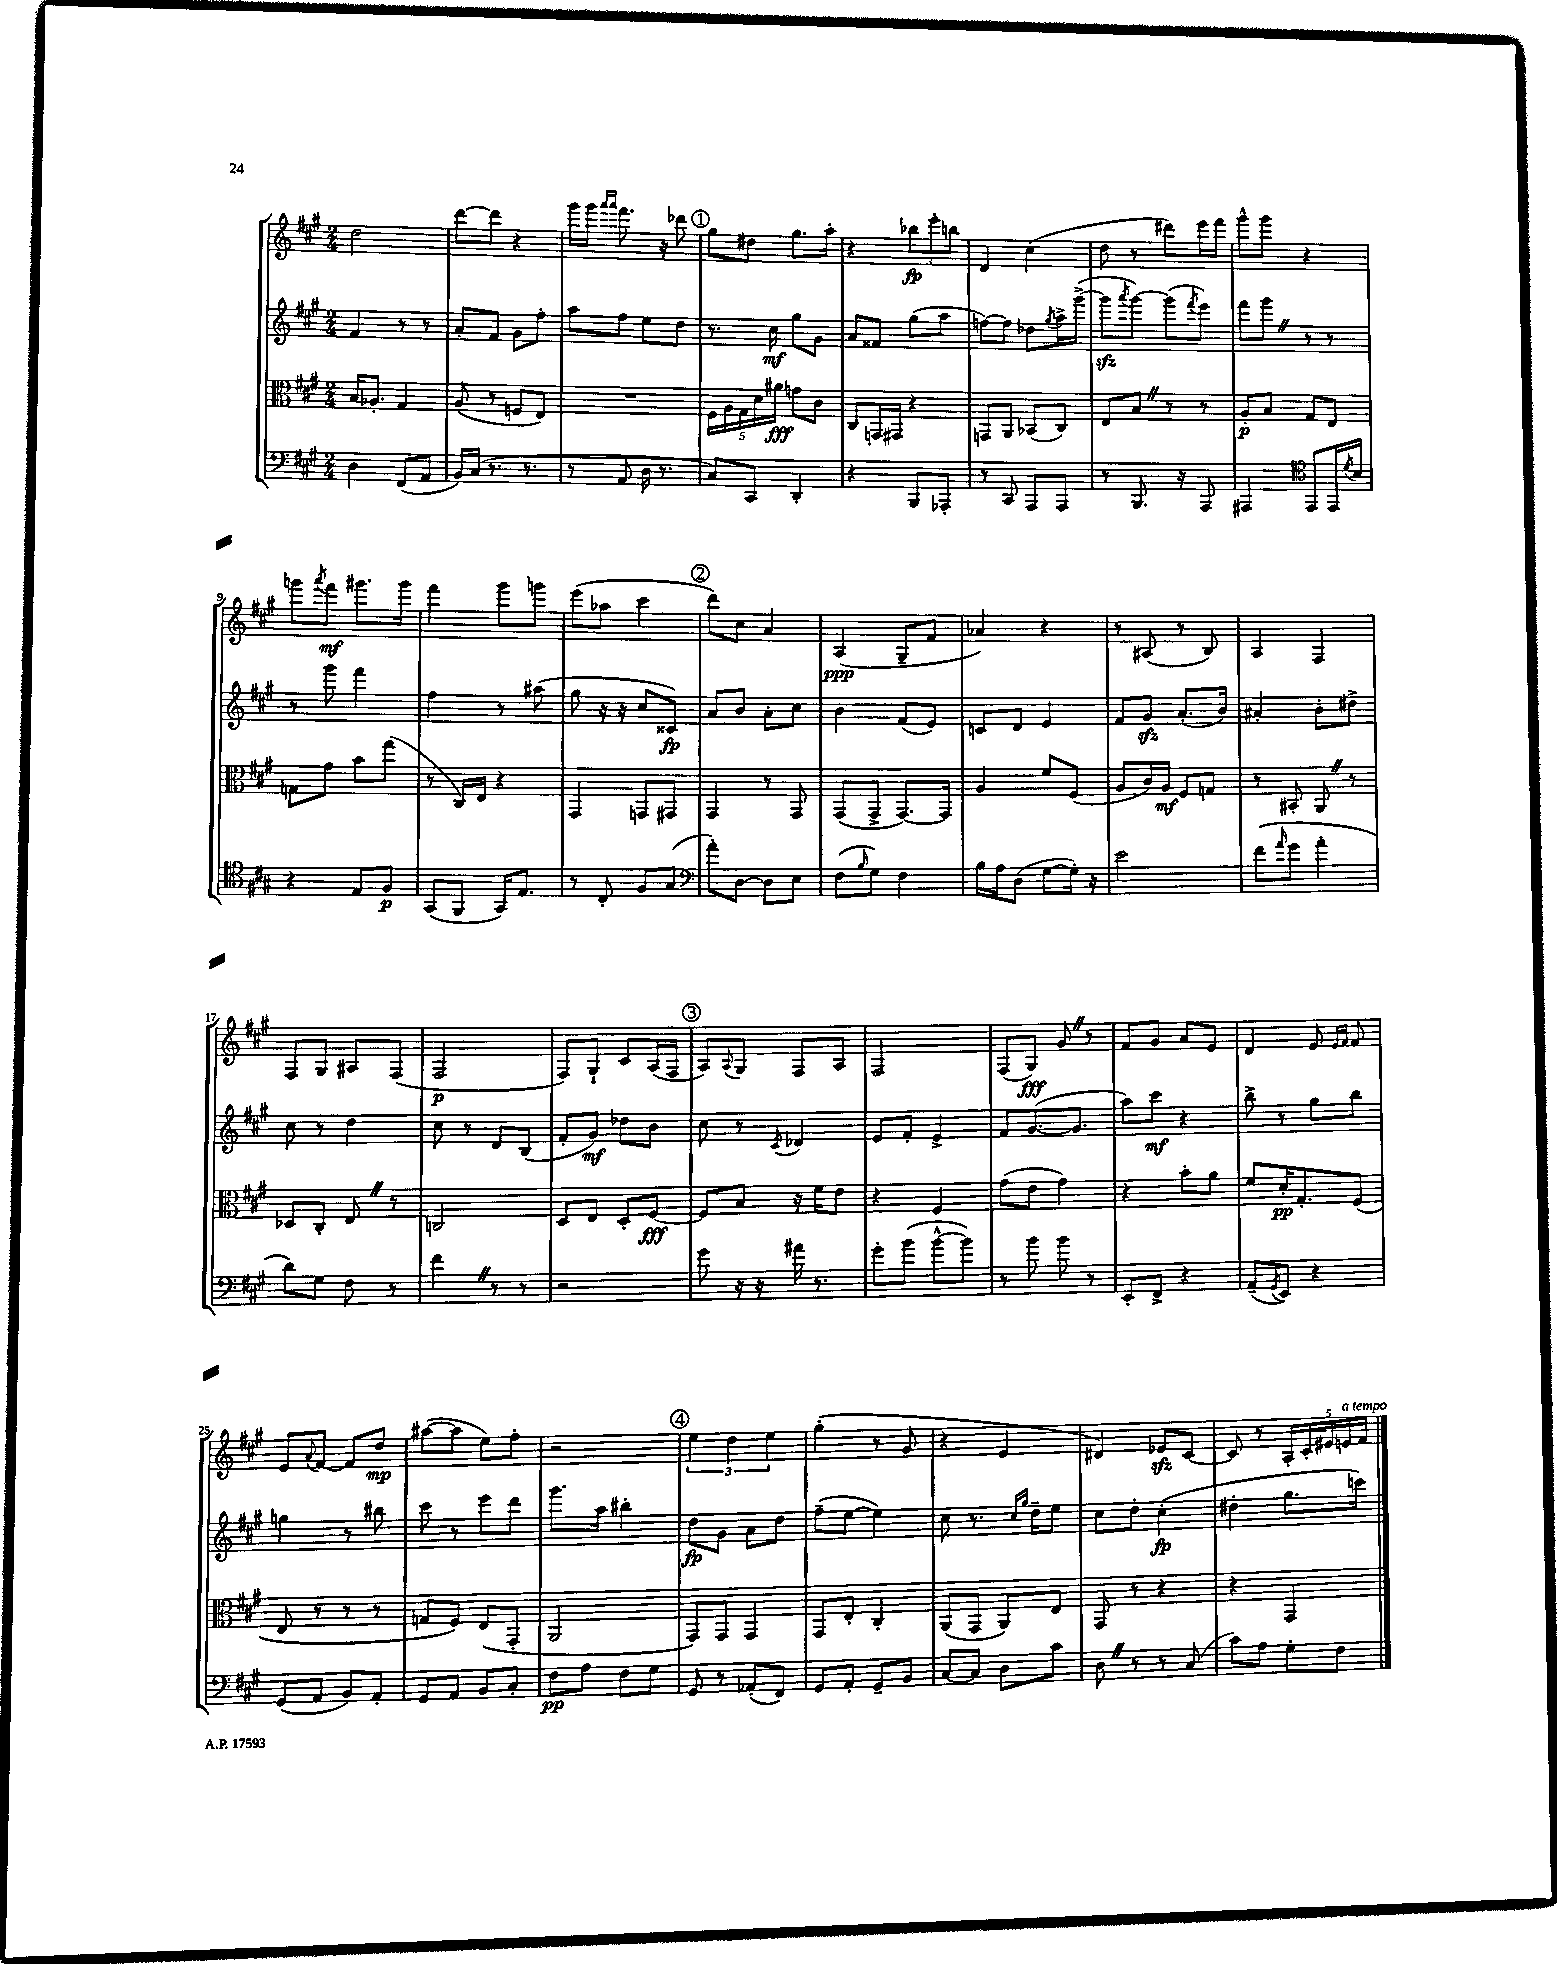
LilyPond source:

<<
\new StaffGroup <<
\new Staff = "s0" {
    \clef treble \key a \major \numericTimeSignature \time 2/4
    d''2 |
    d'''8~ d'''8 r4 |
    gis'''16 gis'''16 \grace { a'''16 a'''16 } fis'''8. r16 des'''8 |
    \mark \markup { \circle "1" } gis''8 dis''8 gis''8. a''16-. |
    r4 \tuplet 3/2 { bes''8\fp e'''8-. b''8 } |
    d'4 cis''4( |
    d''8 r8 dis'''8) e'''16 fis'''16 |
    gis'''8-^ gis'''8 r4 |
    g'''8 \acciaccatura { a'''8 } fis'''8\mf gis'''8. gis'''16 |
    fis'''4 gis'''8 g'''8 |
    e'''8( aes''8 cis'''4 |
    \mark \markup { \circle "2" } d'''8) cis''8 a'4 |
    a4\ppp( gis8-- fis'8 |
    aes'4) r4 |
    r8 ais8( r8 b8) |
    a4 fis4 |
    fis8 gis8 ais8 fis8( |
    fis2\p |
    fis8) gis8-! cis'8 a16( fis16 |
    \mark \markup { \circle "3" } a8) \appoggiatura { a8 } gis8 fis8 a8 |
    fis2 |
    fis8( gis8\fff) gis'8 \once \override BreathingSign.text = \markup { \musicglyph "scripts.caesura.straight" } \breathe r8 |
    fis'8 gis'8 a'8 e'8 |
    d'4 e'8 \grace { e'16 fis'16 } fis'8 |
    e'8 \appoggiatura { a'8 } fis'8~ fis'8 d''8\mp |
    ais''8~( ais''8 e''8) fis''8-. |
    r2 |
    \mark \markup { \circle "4" } \tuplet 3/2 { e''4 d''4 e''4 } |
    gis''4-.( r8 gis'8 |
    r4 e'4 |
    dis'4) ees'8\sfz cis'8~ |
    cis'8 r8 \tuplet 5/4 { a16-. cis'16-. eis'16 e'16^\markup { \italic "a tempo" } fis'16 } \bar "|." |
}
\new Staff = "s1" {
    \clef treble \key a \major \numericTimeSignature \time 2/4
    fis'4 r8 r8 |
    a'8-. fis'8 gis'8 fis''8-. |
    a''8 fis''8 e''8 d''8 |
    \mark \markup { \circle "1" } r8. cis''16\mf gis''8 gis'8 |
    a'8 fisis'8 gis''8( a''8 |
    f''8~) f''8 des''8 \acciaccatura { gis''8 } a''16-> gis'''16~->( |
    gis'''8\sfz \acciaccatura { a'''8 } gis'''8~) gis'''8( \acciaccatura { fis'''8 } e'''8) |
    fis'''8 gis'''8 \once \override BreathingSign.text = \markup { \musicglyph "scripts.caesura.straight" } \breathe r8 r8 |
    r8 gis'''8 fis'''4 |
    fis''4 r8 ais''8( |
    gis''8 r16 r16 cis''8 cisis'8\fp) |
    \mark \markup { \circle "2" } a'8 b'8 a'8-. cis''8 |
    b'4 fis'8( e'8) |
    c'8 d'8 e'4 |
    fis'8 gis'8\sfz a'8.-.( b'16) |
    ais'4-. b'8-. dis''8-> |
    cis''8 r8 d''4 |
    cis''8 r8 d'8 b8( |
    fis'8-. gis'8\mf) des''8 b'8 |
    \mark \markup { \circle "3" } cis''8 r8 \acciaccatura { cis'8 } des'4 |
    e'8 fis'8-. e'4-> |
    fis'8 gis'8.~( gis'8. |
    a''8) cis'''8\mf r4 |
    b''8-> r8 gis''8 b''8 |
    g''4 r8 bis''8 |
    cis'''8 r8 e'''8 d'''8 |
    gis'''8. a''16 bis''4-. |
    \mark \markup { \circle "4" } d''8\fp gis'8 a'8 d''8 |
    fis''8--( e''8~ e''4) |
    cis''8 r8. \grace { cis''16 gis''16 } d''16-- e''8 |
    cis''8 d''8-. cis''4-.\fp( |
    dis''4-. gis''8. c'''16) \bar "|." |
}
\new Staff = "s2" {
    \clef alto \key a \major \numericTimeSignature \time 2/4
    b16 aes8.-. gis4 |
    a8( r8 f8 e8) |
    R2 |
    \mark \markup { \circle "1" } \tuplet 5/4 { fis16 a16 gis16 d'16 ais'16\fff } g'8 cis'8 |
    cis8 g,16 gis,16 r4 |
    g,8 a,8 bes,8( cis8) |
    e8 b8 \once \override BreathingSign.text = \markup { \musicglyph "scripts.caesura.straight" } \breathe r8 r8 |
    a8-.\p b8 gis8 e8 |
    g8 gis'8 b'8 gis''8( |
    r8 cis16) e16 r4 |
    gis,4 g,8 gis,8 |
    \mark \markup { \circle "2" } gis,4 r8 gis,8 |
    gis,8( gis,8-> gis,8.~) gis,16 |
    a4 fis'8 fis8( |
    a8 cis'16) a16\mf fis8 g8 |
    r8 bis,8-. a,8 \once \override BreathingSign.text = \markup { \musicglyph "scripts.caesura.straight" } \breathe r8 |
    des8 cis8-. e8 \once \override BreathingSign.text = \markup { \musicglyph "scripts.caesura.straight" } \breathe r8 |
    c2 |
    d8 e8 d8-. fis8~\fff |
    \mark \markup { \circle "3" } fis8 b8 r16 fis'16 e'8 |
    r4 fis4 |
    gis'8( e'8 gis'4) |
    r4 b'8-. a'8 |
    fis'8 d'16-.\pp gis8.-. fis8( |
    e8 r8 r8 r8 |
    g8 fis8) e8( gis,8-. |
    a,2 |
    \mark \markup { \circle "4" } gis,8) gis,8 gis,4 |
    gis,8 e8-. cis4-. |
    a,8( gis,8 a,8) e8 |
    gis,8 r8 r4 |
    r4 gis,4 \bar "|." |
}
\new Staff = "s3" {
    \clef bass \key a \major \numericTimeSignature \time 2/4
    d4 fis,8( a,8 |
    b,16) cis16( r8. r8. |
    r8 a,8 d16 r8. |
    \mark \markup { \circle "1" } cis8) cis,8 d,4-. |
    r4 b,,8 aes,,8-. |
    r8 cis,8 a,,8 a,,8 |
    r8 b,,8. r16 a,,8 |
    ais,,4 \clef tenor e,8 e,16 \acciaccatura { d'8 } b16 |
    r4 e8 fis8\p |
    gis,8( fis,8 gis,16) e8. |
    r8 cis8-. fis8 gis8( |
    \mark \markup { \circle "2" } \clef bass a'8-.) d8~ d8 e8 |
    fis8( \grace { b16 } gis8) fis4 |
    b16 a16 d8( gis8~ gis16-.) r16 |
    e'2 |
    fis'8( \grace { a'16 } gis'8 a'4-. |
    d'8) gis8 fis8 r8 |
    fis'4 \once \override BreathingSign.text = \markup { \musicglyph "scripts.caesura.straight" } \breathe r8 r8 |
    r2 |
    \mark \markup { \circle "3" } gis'8 r16 r16 ais'16 r8. |
    gis'8-. b'8( b'8~-^ b'8) |
    r8 b'8 b'8 r8 |
    e,8-. fis,8-> r4 |
    a,8--( \acciaccatura { gis,8 } e,8) r4 |
    gis,8( a,8 b,8) a,8-. |
    gis,8 a,8 b,8 cis8-. |
    fis8\pp a8 fis8 gis8 |
    \mark \markup { \circle "4" } gis,8 r8 aes,8-.( fis,8) |
    gis,8 a,8-. gis,8-- b,8 |
    cis8~ cis8 d8 cis'8 |
    d8 \once \override BreathingSign.text = \markup { \musicglyph "scripts.caesura.straight" } \breathe r8 r8 cis8( |
    cis'8) a8 gis8-. fis8 \bar "|." |
}
>>
>>
